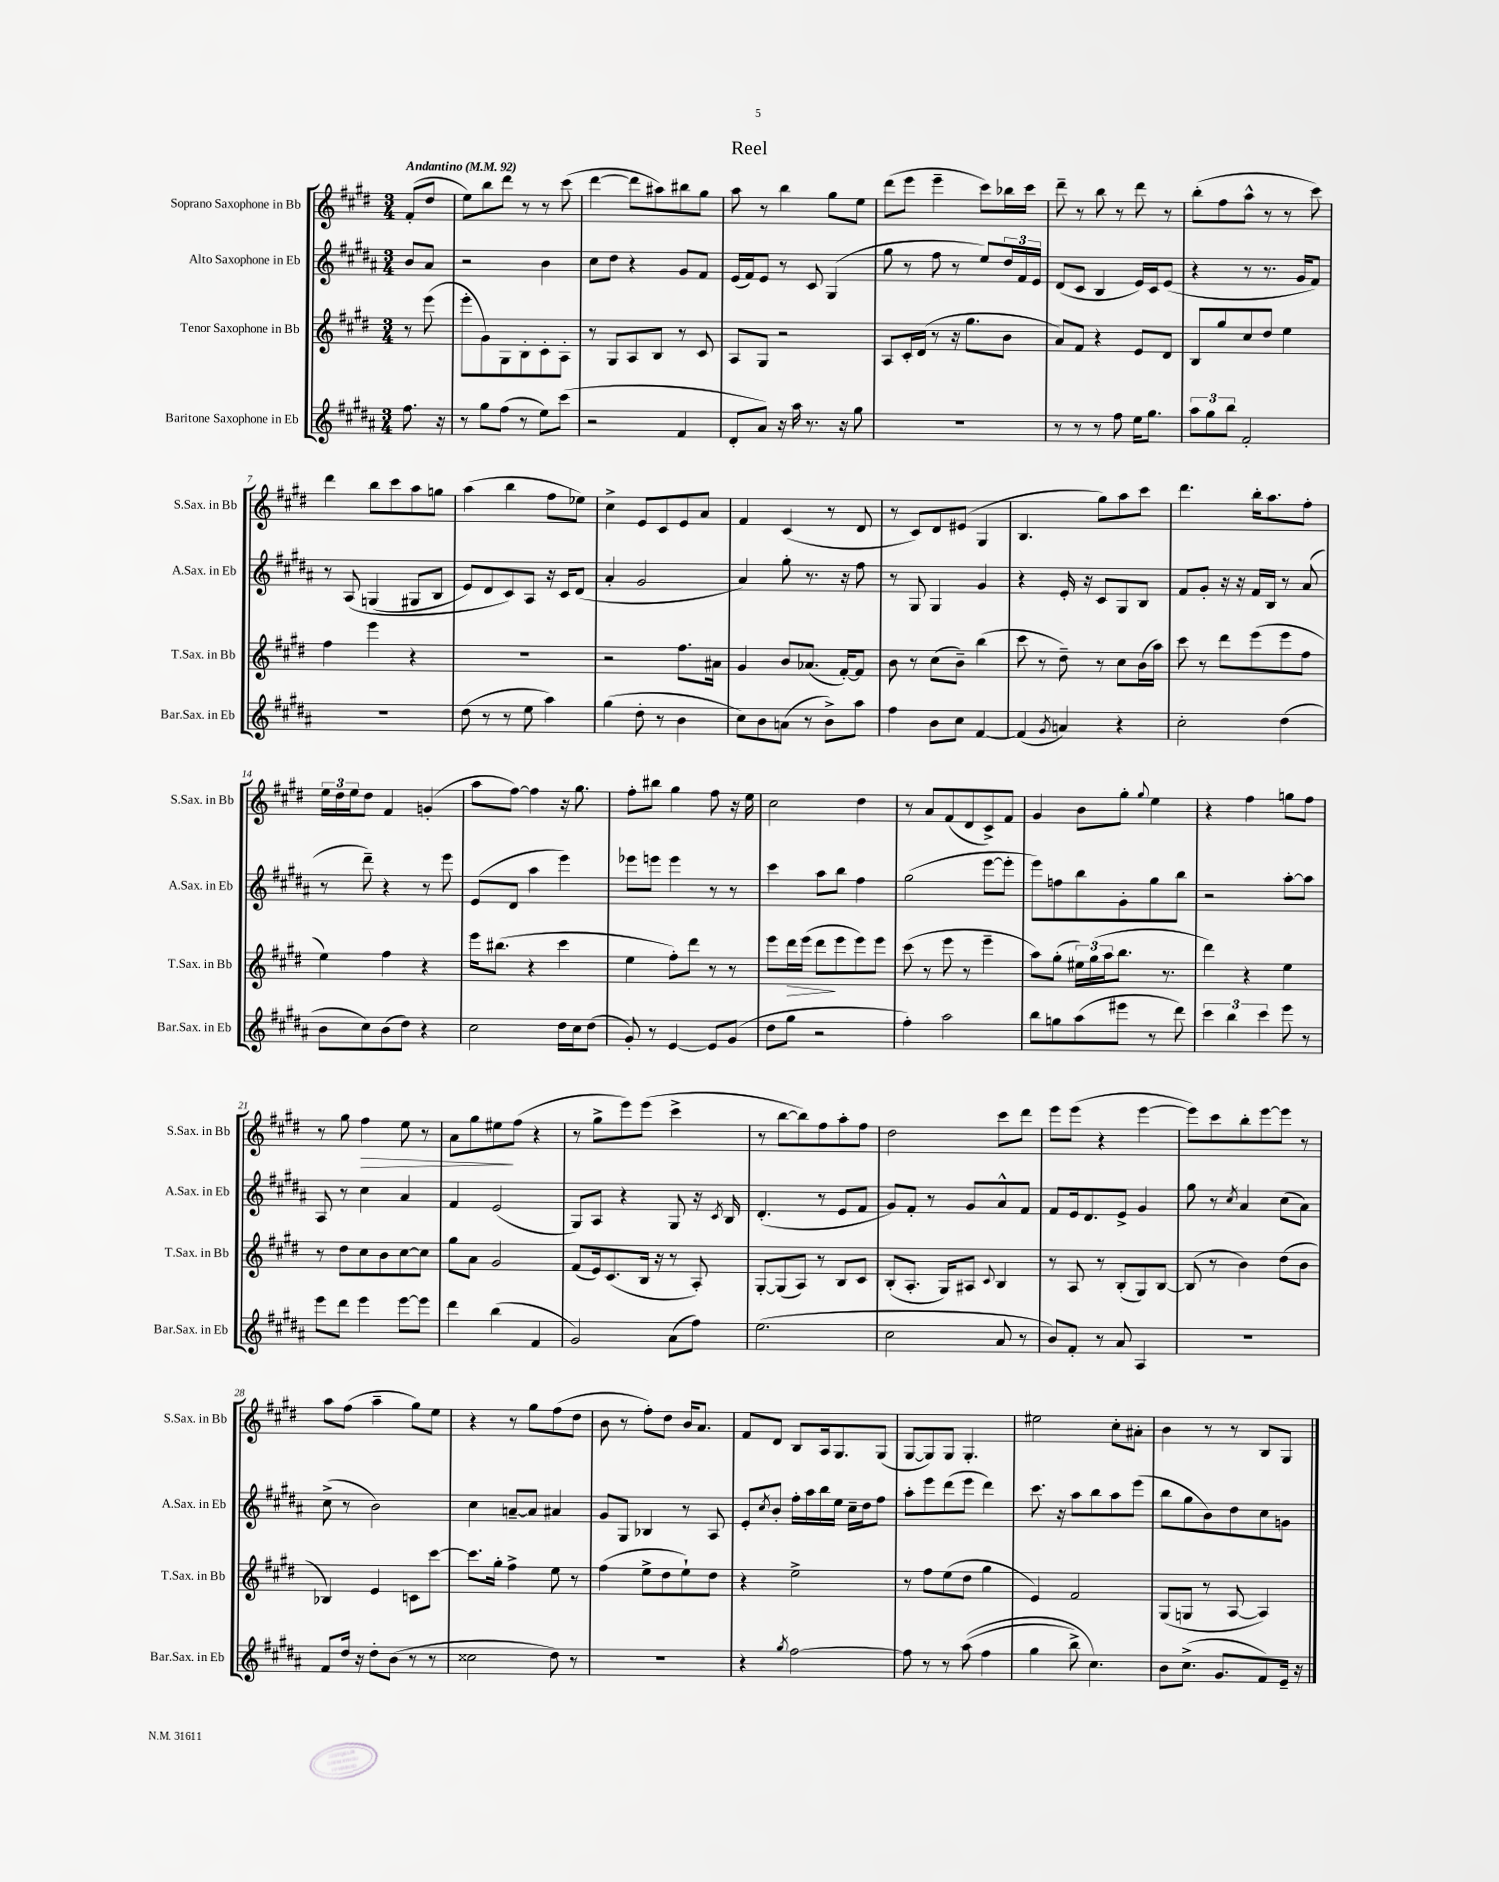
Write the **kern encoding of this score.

**kern	**kern	**kern	**kern
*staff4	*staff3	*staff2	*staff1
*clefG2	*clefG2	*clefG2	*clefG2
*k[f#c#g#d#a#]	*k[f#c#g#d#]	*k[f#c#g#d#a#]	*k[f#c#g#d#]
*M3/4	*M3/4	*M3/4	*M3/4
*MM92	*MM92	*MM92	*MM92
8.ff#	8r	8b	(8f#'
.	(8eee	8a#	8dd#
16r	.	.	.
=	=	=	=
8r	8eee'	2r	8ee)
8gg#	8g#)	.	8bb
(8ff#	8G#	.	8ddd#
8r	8B'	.	8r
8ee)	8c#'	4b	8r
(8ccc#	8A'	.	(8ccc#
=	=	=	=
2r	8r	8cc#	[4ddd#
.	8G#	8dd#	.
.	8A	4r	8ddd#]
.	8B	.	8aa#)
4f#	8r	8g#	8bb#
.	8c#	8f#	8gg#
=	=	=	=
8d#'	8A	(16e	8aa
.	.	16f#)	.
8a#)	8G#	8e	8r
16r	2r	8r	4bb
16aa#	.	.	.
8.r	.	8c#	.
.	.	(4G#	8gg#
16r	.	.	.
8gg#	.	.	8ee
=	=	=	=
2.r	8A	8gg#	(8ddd#
.	16c#'	8r	8eee
.	(16d#	.	.
.	8r	8ff#	4eee~
.	16r	8r	.
.	8.gg#	.	.
.	.	8ee)	8ccc#)
.	8b	24dd#	16bb-
.	.	24f#	.
.	.	.	16ccc#
.	.	24e	.
=	=	=	=
8r	8a)	(8d#	8ddd#~
8r	8f#	8c#	8r
8r	4r	4B	8bb
8ff#	.	.	8r
16ee	8e	16e)	8ddd#
8.gg#	.	16c#	.
.	8d#	(8e	8r
=	=	=	=
12aa#	8B	4r	(8bb'
12gg#	.	.	.
.	8gg#	.	8ff#
12bb	.	.	.
2f#'	8cc#	8r	8aa^^
.	8dd#	8.r	8r
.	4ee	.	8r
.	.	16g#	.
.	.	8f#)	8ccc#)
=	=	=	=
2.r	4ff#	8r	4ddd#
.	.	&(8A#	.
.	4eee	(4G	8bb
.	.	.	8ccc#
.	4r	8G#	8aa
.	.	8B	8gg
=	=	=	=
(8dd#	2.r	8e)	(4aa
8r	.	8d#	.
8r	.	8c#&)	4bb
8ee	.	8A#	.
4aa#)	.	16r	8ff#
.	.	16c#	.
.	.	(8d#	8ee-)
=	=	=	=
(4gg#	2r	4a#'	4cc#^
8dd#'	.	2g#	8e
8r	.	.	8c#
4b	8.ff#	.	8e
.	.	.	8a
.	16a#	.	.
=	=	=	=
8cc#)	4g#	4a#)	4f#
8b	.	.	.
(8a	8b	8gg#'	(4c#
8r	(8.a-	8.r	.
8b^)	.	.	8r
.	[16f#')	16r	.
8aa#	8f#]	8ff#	8d#
=	=	=	=
4ff#	8b	8r	8r
.	8r	8G#	8c#)
8b	(8cc#	4G#	8d#
8cc#	8b~)	.	(8e#
[4f#	(4bb	4g#	4G#
=	=	=	=
(4f#]	8ccc#	4r	4.B
.	8r	.	.
8qg#	.	.	.
4a)	8dd#~)	16e'	.
.	.	16r	.
.	8r	8c#	8gg#)
4r	8cc#	8G#	8aa
.	(16b	8B	8ccc#
.	16aa)	.	.
=	=	=	=
2cc#'	8ccc#	8f#	4.ddd#
.	8r	8g#'	.
.	8ddd#	16r	.
.	.	16r	.
.	(8eee	16f#	16bb'
.	.	16B	8.aa
(4dd#	8eee	8r	.
.	8ff#	(8a#	8ff#'
=	=	=	=
8b	4ee)	8r	24ee
.	.	.	24dd#
.	.	.	24ee
8cc#)	.	8ddd#~)	8dd#
(8b	4ff#	4r	4f#
8dd#)	.	.	.
4r	4r	8r	(4g'
.	.	8eee	.
=	=	=	=
2cc#	16eee	(8e	8aa
.	(8.bb#	.	.
.	.	8d#	[8ff#)
.	4r	4aa#	4ff#]
16dd#	4ccc#	4eee)	16r
16cc#	.	.	8.gg#
(8dd#	.	.	.
=	=	=	=
8g#')	4ee	8eee-	8ff#'
8r	.	8eee	8bb#
[4e	8ff#')	4eee	4gg#
.	8ddd#	.	.
8e]	8r	8r	8ff#
(8g#	8r	8r	16r
.	.	.	16ee
=	=	=	=
8dd#	8eee	4ccc#	2cc#
8gg#	16ddd#	.	.
.	(16eee	.	.
2r	8ddd#	8aa#	.
.	8eee	8bb	.
.	8eee)	4ff#	4dd#
.	8eee	.	.
=	=	=	=
4ff#')	(8ccc#	(2gg#	8r
.	8r	.	8a
2aa#	8eee	.	(8f#
.	8r	.	8d#
.	4eee~	[8eee	8c#^)
.	.	8eee']	8f#
=	=	=	=
8bb	8aa)	8eee)	4g#
8gg	(8gg#'	8ff	.
(8aa#	24ee#)	8bb	8b
.	(24gg#	.	.
.	24aa	.	.
8eee#	8.bb	8g#'	8gg#'
.	.	.	8qqgg#
8r	.	8gg#	4ee
.	8.r	.	.
8ddd#)	.	8bb	.
=	=	=	=
6ccc#	4ddd#)	2r	4r
6bb	.	.	.
.	4r	.	4ff#
6ccc#	.	.	.
8eee	4ee	[8aa#'	8gg
8r	.	8aa#]	8ff#
=	=	=	=
8eee	8r	8A#	8r
8ddd#	8dd#	8r	8gg#
4eee	8cc#	4cc#	4ff#
.	8b	.	.
[8eee	[8cc#	4a#	8ee
8eee]	8cc#]	.	8r
=	=	=	=
4ddd#	8gg#	4f#	8a
.	8a	.	8gg#
(4bb	2g#	(2e	8ee#
.	.	.	(8ff#
4f#	.	.	4r
=	=	=	=
2g#)	(8f#	8G#)	8r
.	16e)	8A#	8gg#^
.	(8.c#	.	.
.	.	4r	8eee)
.	16B	.	(8eee
.	16r	.	.
(8a#	8r	8G#	4ccc#^
8ff#)	8A')	16r	.
.	.	8qc#	.
.	.	16B	.
=	=	=	=
(2.ee	[8G#'	(4.d#'	8r
.	(8G#]	.	[8bb
.	8A)	.	8bb])
.	8r	8r	8ff#
.	8B	8e	8aa'
.	8c#	8f#	8ff#
=	=	=	=
2cc#	(8B'	8g#)	2dd#
.	8.A'	8f#'	.
.	.	8r	.
.	16G#)	.	.
.	8A#	8g#	.
.	8qqc#	.	.
8a#	4B	8a#^^	8ccc#
8r	.	8f#	8ddd#
=	=	=	=
8b)	8r	8f#	8eee
8f#'	8A	16e	(8eee
.	.	8.d#	.
8r	8r	.	4r
8a#	(8B'	8e^	.
4A#	8G#)	4g#	[4eee
.	[8B	.	.
=	=	=	=
2.r	(8B]	8gg#	8eee])
.	8r	8r	8ccc#
.	.	8qcc#	.
.	4b)	4a#	8bb'
.	.	.	[8eee
.	(8dd#	(8cc#	8eee]
.	8b	8a#)	8r
=	=	=	=
8f#	4B-)	(8cc#^	8aa
16dd#	.	8r	(8ff#
16r	.	.	.
8dd#'	4e	2b)	4aa~
(8b	.	.	.
8r	8c	.	8gg#)
8r	[8ccc#	.	8ee
=	=	=	=
2cc##	8.ccc#]	4cc#	4r
.	16gg#'	.	.
.	4ff#^	[8a~	8r
.	.	8a]	8gg#
8dd#)	8ee	4a#	(8ff#
8r	8r	.	8dd#
=	=	=	=
2.r	(4ff#	8g#	8b
.	.	8G#	8r
.	8ee^	4B-	8ff#')
.	8dd#	.	8dd#
.	8ee`)	8r	16b
.	.	.	8.a
.	8dd#	8A#	.
=	=	=	=
4r	4r	8e'	8f#
.	.	8qcc#	.
.	.	8b'	8d#
8qgg#	.	.	.
[2ff#	2ee^	16ff#'	8B
.	.	16aa#	.
.	.	16bb	16A
.	.	16ee	8.G#
.	.	16cc#~	.
.	.	16dd#	.
.	.	8ff#	(8G#
=	=	=	=
8ff#]	8r	8aa#'	[8G#
8r	8ff#	8eee	8G#])
8r	(8ee	(8ddd#	8G#
&((8aa#	8dd#	8eee	4.G#'
4ff#	4gg#	4ddd#)	.
=	=	=	=
4gg#	4e)	8.ccc#	2ee#
.	.	16r	.
8bb^)	2f#	8aa#	.
4.cc#&)	.	8bb	.
.	.	8aa#	8cc#'
.	.	(8eee	8a#'
=	=	=	=
8b	(8G#	8bb	4b
(8.cc#^	8G	8gg#	.
.	8r	8b)	8r
8.g#	.	.	.
.	[8A	8dd#	8r
8f#)	4A])	8cc#	8B
16e~	.	8g	8G#
16r	.	.	.
==	==	==	==
*-	*-	*-	*-
